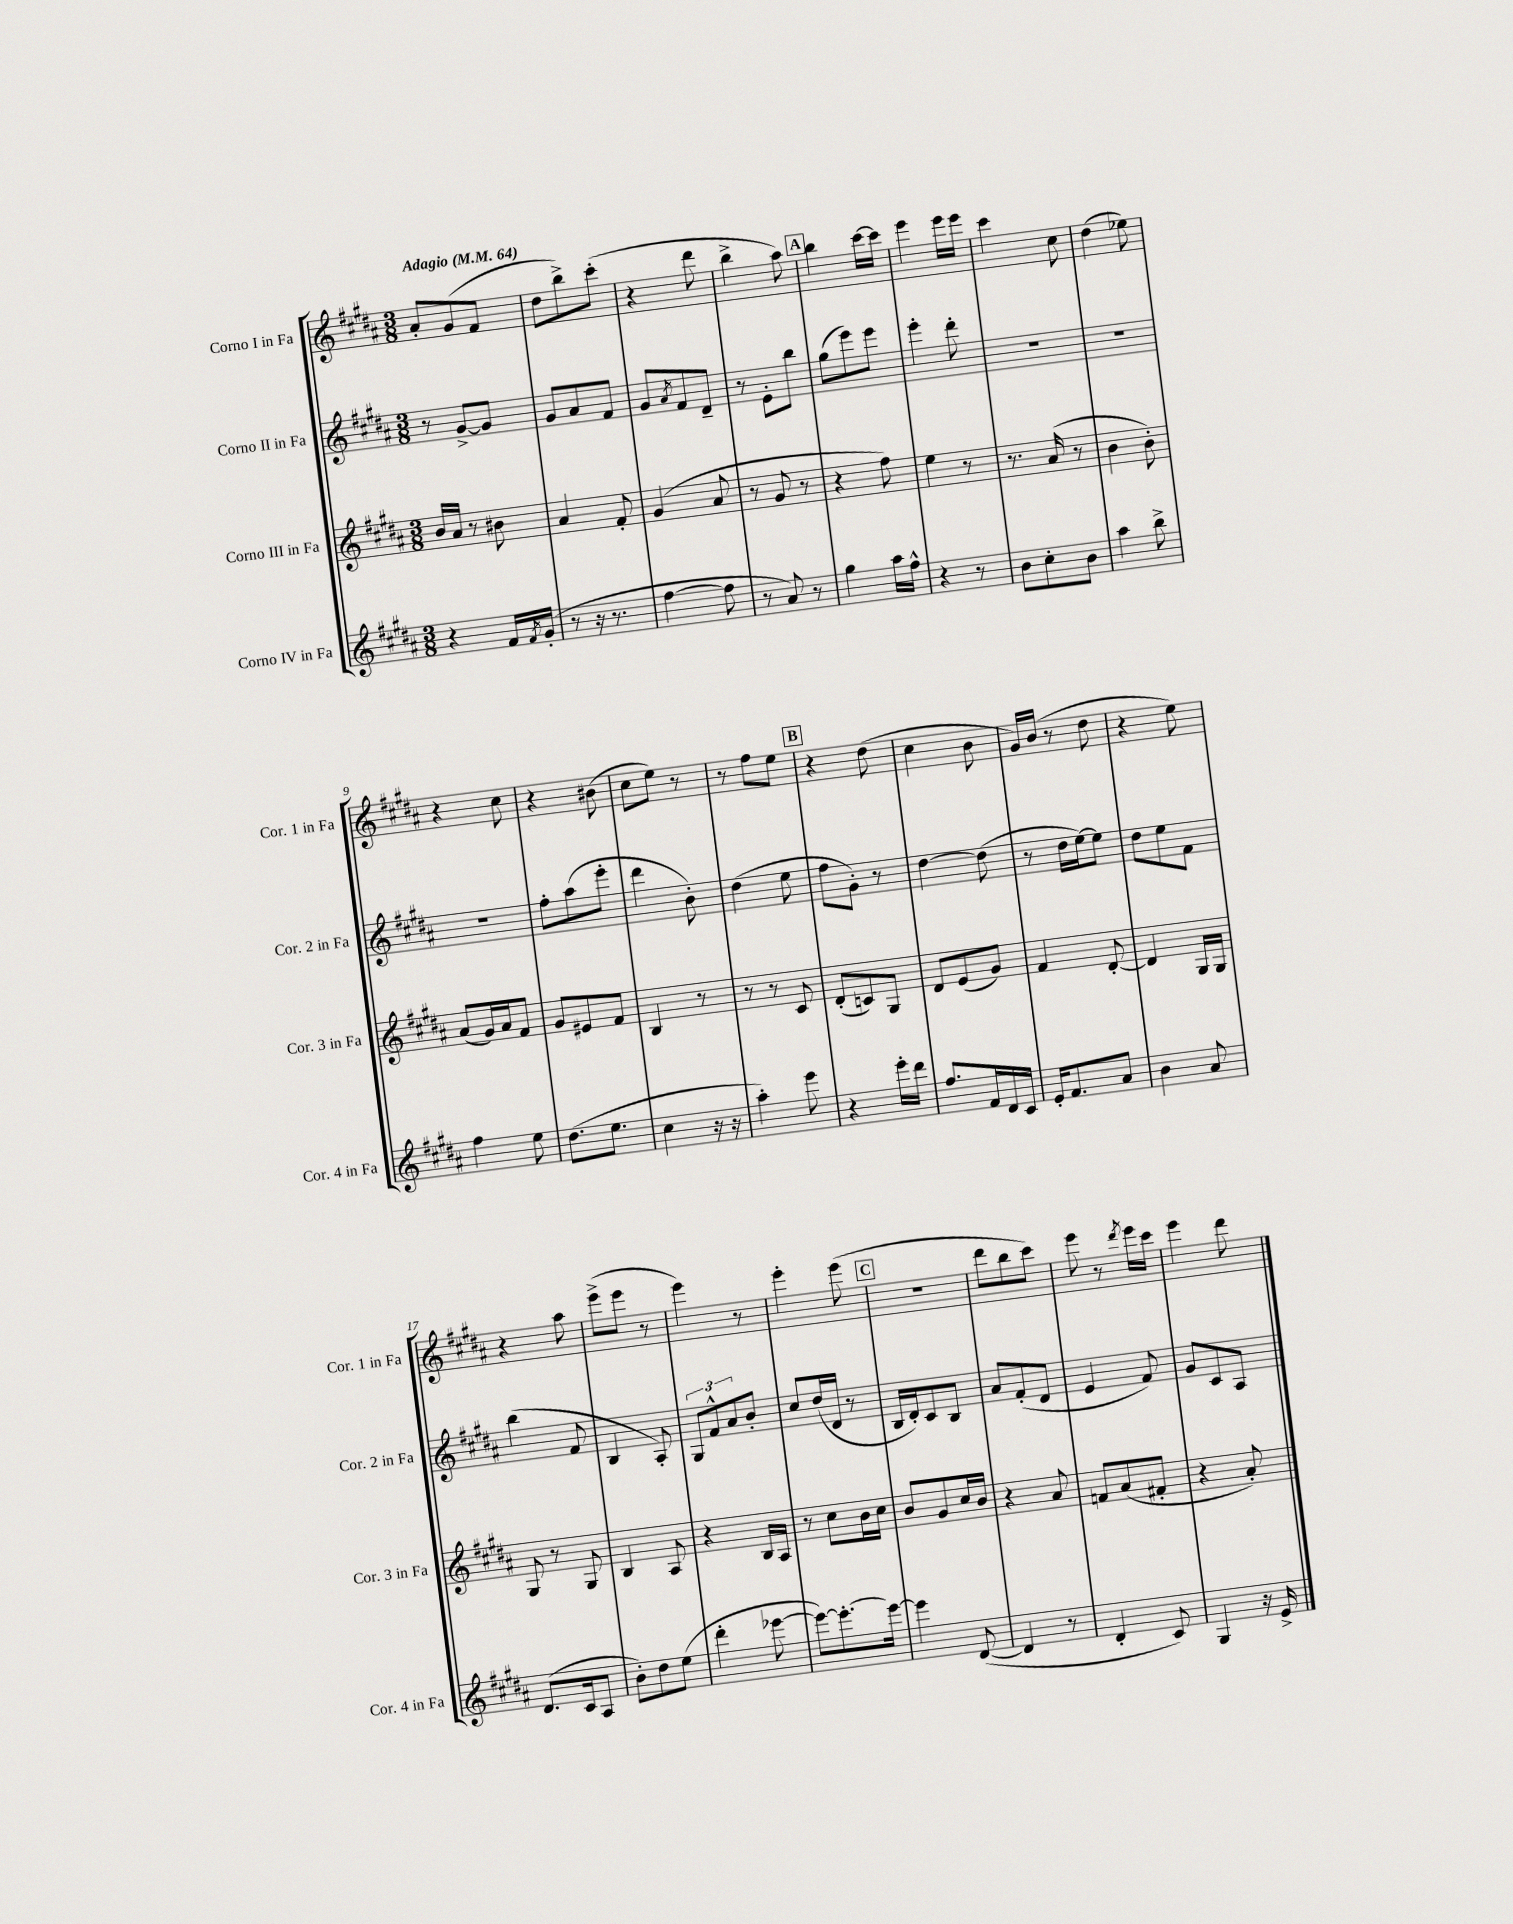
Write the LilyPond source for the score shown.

<<
\new StaffGroup <<
\new Staff = "s0" \with { instrumentName = "Corno I in Fa" shortInstrumentName = "Cor. 1 in Fa" } {
    \clef treble \key b \major \numericTimeSignature \time 3/8 \tempo "Adagio" 4 = 64
    ais'8-. gis'8( fis'8 |
    dis''8 b''8->) cis'''8-.( |
    r4 dis'''8 |
    b''4-> ais''8) |
    \mark \markup { \box "A" } b''4 cis'''16~ cis'''16 |
    e'''4 e'''16 e'''16 |
    cis'''4 cis''8 |
    dis''4( ees''8) |
    r4 cis''8 |
    r4 bis'8( |
    cis''8 e''8) r8 |
    r8 fis''8 e''8 |
    \mark \markup { \box "B" } r4 dis''8( |
    cis''4 b'8 |
    gis'16) b'16( r8 dis''8 |
    r4 e''8) |
    r4 ais''8 |
    e'''8->( e'''8 r8 |
    e'''4) r8 |
    e'''4-. e'''8( |
    \mark \markup { \box "C" } R4. |
    dis'''8 b''8 cis'''8) |
    e'''8 r8 \acciaccatura { dis'''8 } e'''16 cis'''16 |
    e'''4 dis'''8 \bar "|." |
}
\new Staff = "s1" \with { instrumentName = "Corno II in Fa" shortInstrumentName = "Cor. 2 in Fa" } {
    \clef treble \key b \major \numericTimeSignature \time 3/8
    r8 gis'8~-> gis'8 |
    gis'8 ais'8 fis'8 |
    gis'8 \acciaccatura { ais'8 } fis'8 dis'8-- |
    r8 e'8-. b''8 |
    \mark \markup { \box "A" } gis''8( e'''8) e'''8 |
    e'''4-. dis'''8-. |
    R4. |
    R4. |
    R4. |
    fis''8-. ais''8( e'''8-. |
    dis'''4 b'8-.) |
    dis''4( e''8 |
    \mark \markup { \box "B" } fis''8 gis'8-.) r8 |
    dis''4~ dis''8( |
    r8 dis''16 e''16~) e''8 |
    dis''8 e''8 fis'8 |
    b''4( fis'8 |
    b4 ais8-.) |
    \tuplet 3/2 { gis8 fis'8-^ ais'8 } b'8-. |
    cis''8 dis''16( dis'16 r8 |
    \mark \markup { \box "C" } b16 dis'16-.) cis'8 b8 |
    ais'8 fis'8-.( dis'8 |
    e'4 fis'8) |
    gis'8 cis'8 ais8 \bar "|." |
}
\new Staff = "s2" \with { instrumentName = "Corno III in Fa" shortInstrumentName = "Cor. 3 in Fa" } {
    \clef treble \key b \major \numericTimeSignature \time 3/8
    b'16 ais'16 r8 bis'8 |
    ais'4 fis'8-. |
    gis'4( ais'8 |
    r8 gis'8 r8 |
    \mark \markup { \box "A" } r4 fis''8) |
    e''4 r8 |
    r8. ais'16( r8 |
    b'4 b'8-.) |
    ais'8( gis'16) ais'16 fis'8 |
    gis'8 eis'8 fis'8 |
    b4 r8 |
    r8 r8 cis'8 |
    \mark \markup { \box "B" } dis'8-.( c'8) gis8 |
    dis'8 e'8( gis'8) |
    fis'4 dis'8~-. |
    dis'4 gis16 gis16 |
    gis8 r8 gis8 |
    b4 ais8 |
    r4 b16 ais16 |
    r8 cis''8 b'16 cis''16 |
    \mark \markup { \box "C" } b'8 gis'8 cis''16 b'16 |
    r4 ais'8 |
    f'8 ais'8( fis'8-. |
    r4 ais'8-.) \bar "|." |
}
\new Staff = "s3" \with { instrumentName = "Corno IV in Fa" shortInstrumentName = "Cor. 4 in Fa" } {
    \clef treble \key b \major \numericTimeSignature \time 3/8
    r4 fis'16 \acciaccatura { fis'8 } gis'16-.( |
    r8 r16 r8. |
    fis''4~ fis''8 |
    r8 ais'8) r8 |
    \mark \markup { \box "A" } gis''4 ais''16 fis''16-^ |
    r4 r8 |
    b'8 cis''8-. b'8 |
    ais''4 b''8-> |
    fis''4 e''8 |
    dis''8.( e''8. |
    cis''4 r16 r16 |
    ais''4-.) e'''8 |
    \mark \markup { \box "B" } r4 e'''16-. dis'''16 |
    fis''8. fis'16 dis'16 cis'16 |
    e'16-. fis'8. ais'8 |
    b'4 ais'8 |
    dis'8.( cis'16 ais8 |
    b'8-.) dis''8 e''8( |
    dis'''4-. ees'''8~ |
    ees'''8~) ees'''8.~-. ees'''16~ |
    \mark \markup { \box "C" } ees'''4 dis'8~( |
    dis'4 r8 |
    dis'4-. cis'8) |
    gis4 r16 e'16-> \bar "|." |
}
>>
>>
